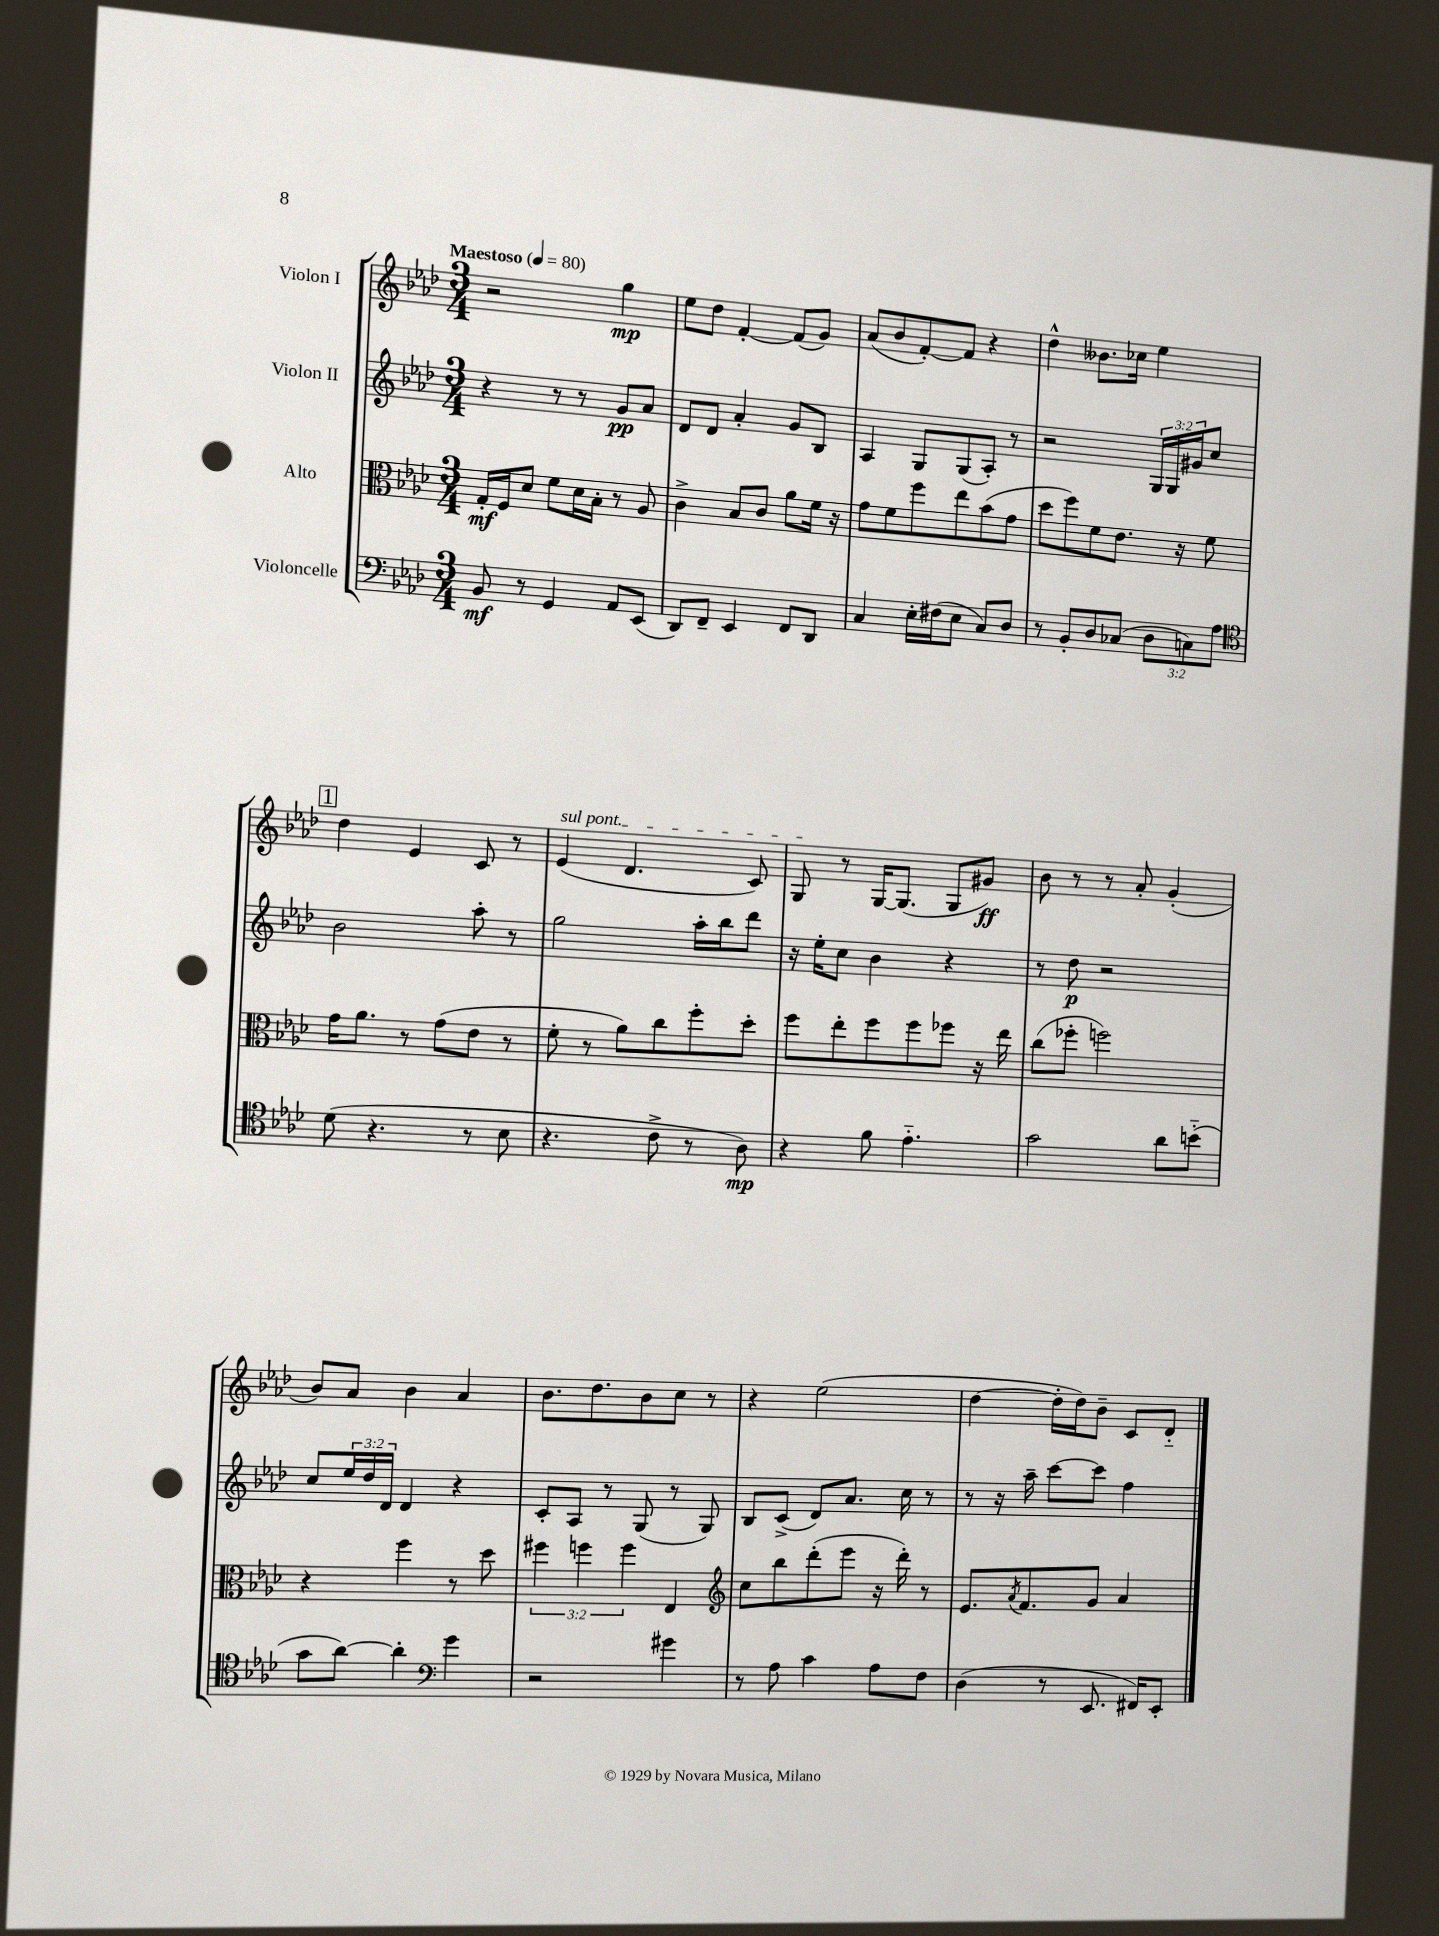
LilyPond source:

<<
\new StaffGroup <<
\new Staff = "s0" \with { instrumentName = "Violon I" } {
    \clef treble \key aes \major \numericTimeSignature \time 3/4 \tempo "Maestoso" 4 = 80
    r2 g''4\mp |
    ees''8 des''8 f'4~-. f'8( g'8) |
    aes'8( bes'8 f'8~-.) f'8 r4 |
    des''4-^ beses'8. ces''16 ees''4 |
    \mark \markup { \box "1" } des''4 ees'4 c'8 r8 |
    \once \override TextSpanner.bound-details.left.text = \markup { \italic "sul pont." } ees'4\startTextSpan( des'4. c'8) |
    g8\stopTextSpan r8 g16~ g8.( g8 gis'8\ff) |
    bes'8 r8 r8 aes'8-. g'4-.( |
    bes'8) aes'8 bes'4 aes'4 |
    bes'8. des''8. bes'8 c''8 r8 |
    r4 ees''2( |
    des''4~ des''16-. des''16) bes'8-- c'8 des'8-_ \bar "|." |
}
\new Staff = "s1" \with { instrumentName = "Violon II" } {
    \clef treble \key aes \major \numericTimeSignature \time 3/4 \override Staff.TupletNumber.text = #tuplet-number::calc-fraction-text
    r4 r8 r8 g'8\pp aes'8 |
    des'8 des'8 aes'4-. g'8 bes8 |
    aes4 g8 g8( aes8-.) r8 |
    r2 \tuplet 3/2 { g16 g16 gis'16 } c''8 |
    \mark \markup { \box "1" } bes'2 aes''8-. r8 |
    g''2 aes''16-. bes''16 des'''8 |
    r16 ees''16-. c''8 bes'4 r4 |
    r8 des''8\p r2 |
    c''8 \tuplet 3/2 { ees''16 des''16 des'16 } des'4 r4 |
    c'8-. aes8 r8 g8( r8 g8) |
    bes8 c'8->( des'8) aes'8. c''16 r8 |
    r8 r16 aes''16-- c'''8~ c'''8 f''4 \bar "|." |
}
\new Staff = "s2" \with { instrumentName = "Alto" } {
    \clef alto \key aes \major \numericTimeSignature \time 3/4 \override Staff.TupletNumber.text = #tuplet-number::calc-fraction-text
    g16-.\mf f16 des'8 f'8 des'16 bes16-. r8 aes8 |
    c'4-> bes8 c'8 aes'8 f'16 r16 |
    g'8 f'8 f''8 ees''8 bes'8( g'8 |
    des''8 f''8) f'8 ees'8. r16 f'8 |
    \mark \markup { \box "1" } g'16 aes'8. r8 g'8( ees'8 r8 |
    f'8-. r8 aes'8) c''8 f''8-. des''8-. |
    f''8 ees''8-. f''8 f''8 fes''8 r16 ees''16 |
    c''8( fes''8-. f''2) |
    r4 f''4 r8 des''8 |
    \tuplet 3/2 { fis''4 f''4 f''4 } ees4 |
    \clef treble c''8 bes''8 des'''8-.( ees'''8 r16 des'''16-.) r8 |
    ees'8. \acciaccatura { aes'8 } f'8. g'8 aes'4 \bar "|." |
}
\new Staff = "s3" \with { instrumentName = "Violoncelle" } {
    \clef bass \key aes \major \numericTimeSignature \time 3/4 \override Staff.TupletNumber.text = #tuplet-number::calc-fraction-text
    bes,8\mf r8 g,4 aes,8 ees,8( |
    des,8) f,8-- ees,4 f,8 des,8 |
    c4 ees16-. fis16( ees8 c8) des8 |
    r8 bes,8-. des8 ces8( \tuplet 3/2 { des8 c8) aes8 } |
    \mark \markup { \box "1" } \clef tenor des'8( r4. r8 bes8 |
    r4. c'8-> r8 aes8\mp) |
    r4 f'8 ees'4.-_ |
    g'2 aes'8 b'8-_( |
    g'8 aes'8~) aes'4-. \clef bass g'4 |
    r2 gis'4 |
    r8 aes8 c'4 aes8 f8 |
    des4( r8 ees,8. fis,16) ees,8-. \bar "|." |
}
>>
>>
\layout { \context { \Score \remove "Bar_number_engraver" } }
